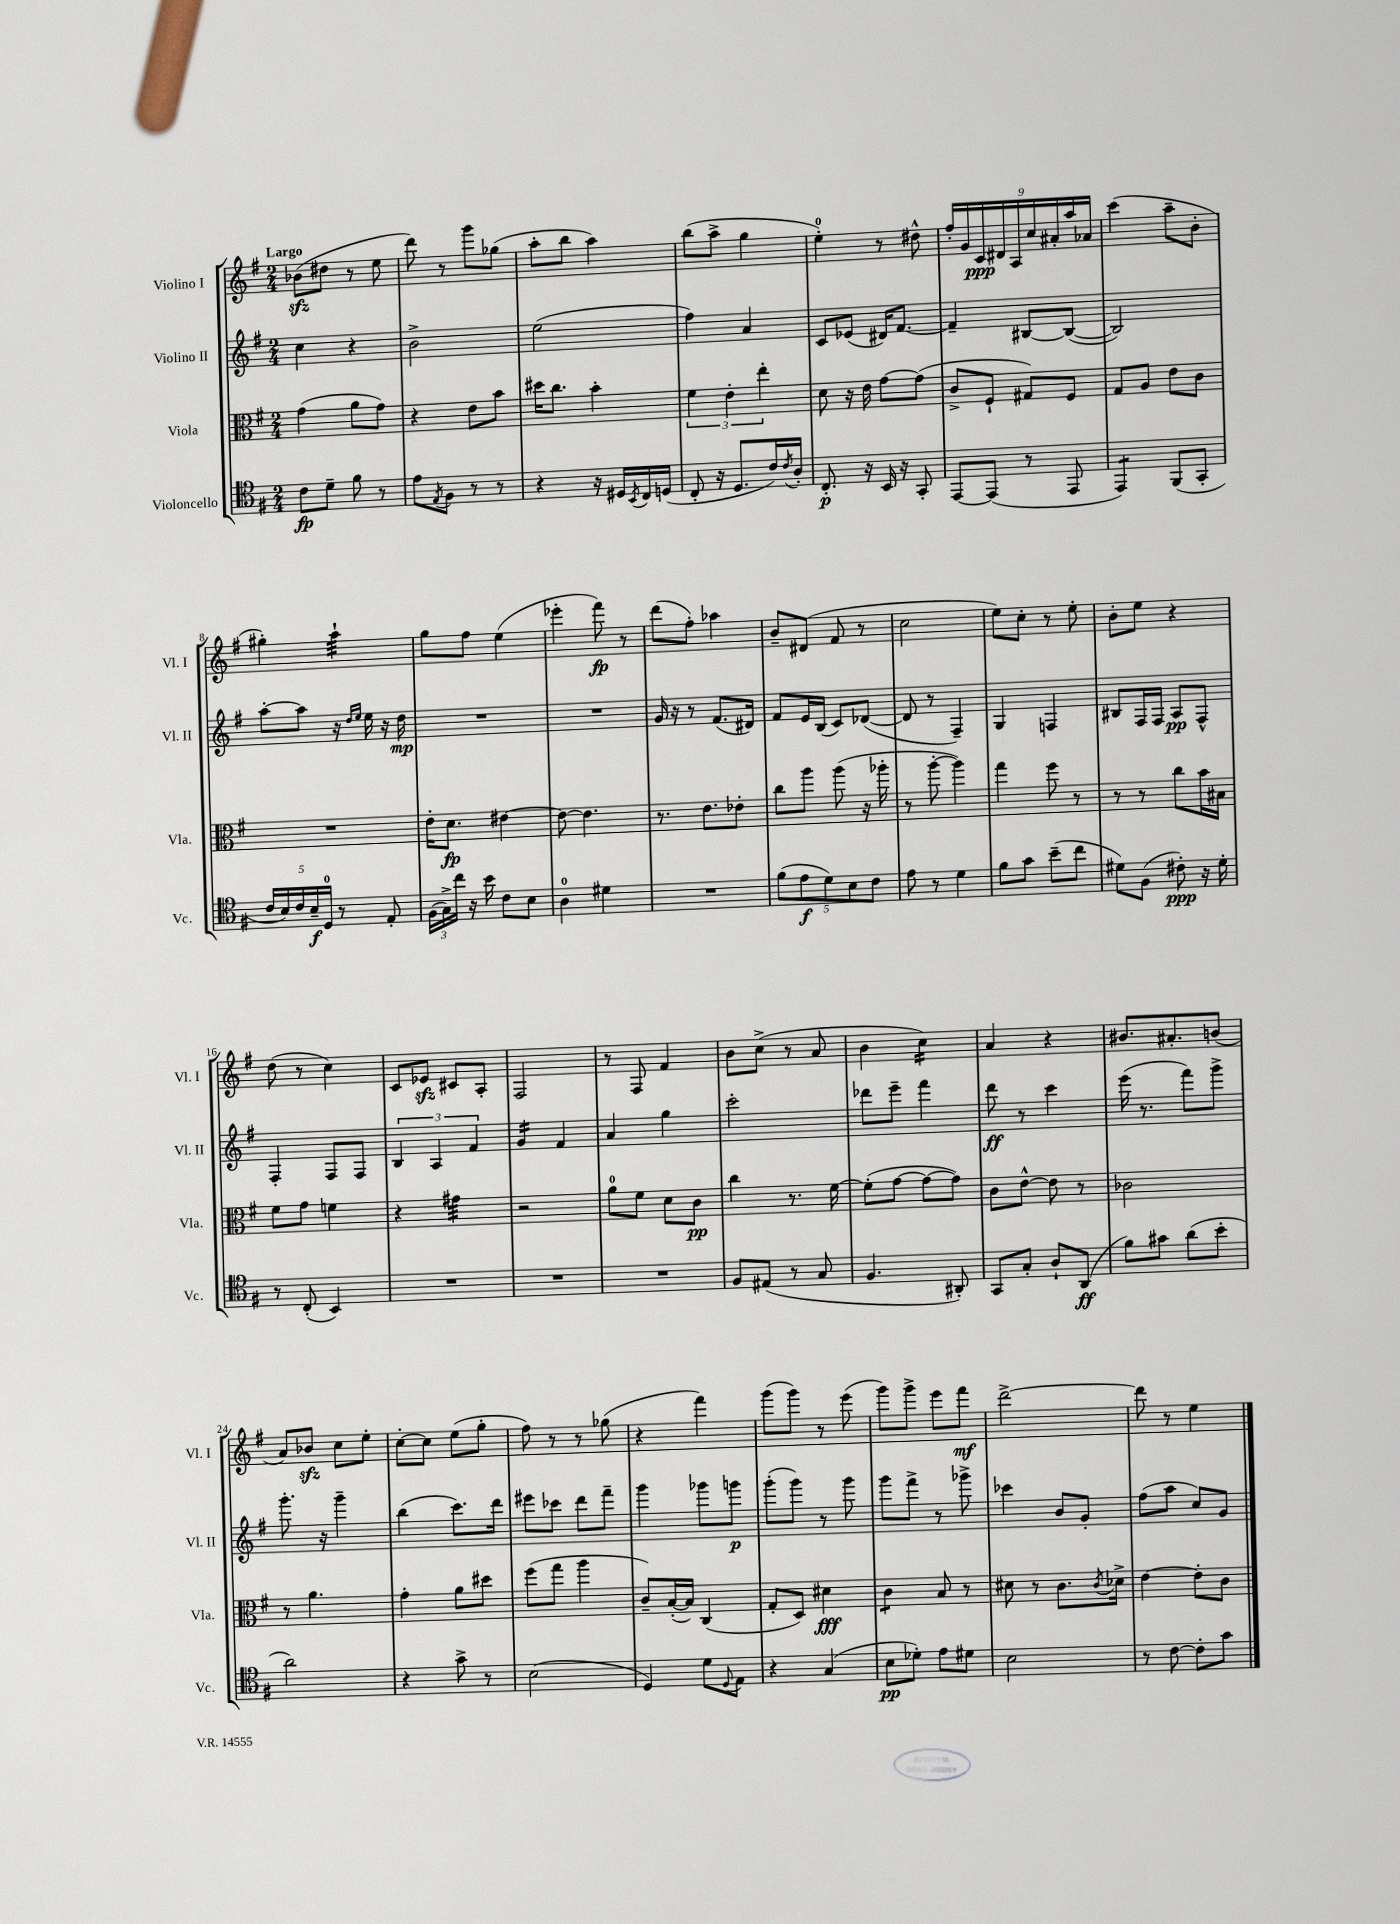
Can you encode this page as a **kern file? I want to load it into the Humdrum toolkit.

**kern	**kern	**kern	**kern
*staff4	*staff3	*staff2	*staff1
*clefC4	*clefC3	*clefG2	*clefG2
*k[f#]	*k[f#]	*k[f#]	*k[f#]
*M2/4	*M2/4	*M2/4	*M2/4
8c\L	(4g\	4cc\	(8b-\L
8d~\J	.	.	8dd#\J
8f#\	8a\L	4r	8r
8r	8g\J)	.	8ee\
=	=	=	=
8e\L	4r	2b^\	8ddd\)
8qE/	.	.	.
8F#\J	.	.	8r
8r	8e\L	.	8ggg\L
8r	8b\J	.	(8gg-\J
=	=	=	=
4r	16dd#\LK	(2ee\	8aa'\L
.	8.cc\J	.	.
.	.	.	8bb\J
16r	4b'\	.	4aa\)
16D#/LL	.	.	.
8qBB/	.	.	.
16C/	.	.	.
(16D/JJ	.	.	.
=	=	=	=
8C'/	6f#\	4ff#\)	(8bb\L
16r	.	.	8aa^\J
.	6e'\	.	.
8.D/L	.	.	.
.	.	4a/	4gg\
.	6ee'\	.	.
16c/L)	.	.	.
8qc/	.	.	.
16A'/JJ	.	.	.
=	=	=	=
8.C'/	8d\	8c/L	4ee'\)
.	16r	(8e-/J	.
16r	16e\	.	.
16BB/	[8g\L	16d#/LK)	8r
16r	.	[8.f#/J	.
8GG'/	(8g\]J	.	8dd#^^\
=	=	=	=
[8EE/L	8c^/L	4f#~/]	18ff#'/LL
.	.	.	18g/
.	.	.	18c/
(8EE/]J	8F#`/J	.	.
.	.	.	18d#/
.	.	.	18A/
8r	8G#/L)	[8B#/L	.
.	.	.	18cc/
.	.	.	18a#'/
8EE/	8F#/J	(8B#/_J	.
.	.	.	18aa/
.	.	.	18a-/JJ
=	=	=	=
4EE/)	8G/L	2B#/])	(4ccc\
.	8A/J	.	.
(8FF#/L	8e\L	.	8aa~\L
8GG'/J	8c\J	.	8b'\J
=	=	=	=
20c/LL	2r	[8aa'\L	4gg#'\)
20B/)	.	.	.
20c/	.	.	.
.	.	8aa\]J	.
20B~/	.	.	.
20D/JJ	.	.	.
8r	.	16r	4aa`\
.	.	16qqdd/LL	.
.	.	16qqee/JJ	.
.	.	16ee\	.
8E'/	.	16r	.
.	.	16dd\	.
=	=	=	=
(24F#\LL	16e'\LK	2r	8gg\L
24G^\)	.	.	.
.	8.d\J	.	.
24cc\JJ	.	.	.
16r	.	.	8ff#\J
16b\	.	.	.
8c\L	[4e#\	.	(4ee\
8B\J	.	.	.
=	=	=	=
4A\	8e#\_	2r	4eee-'\
.	4.e#\]	.	.
4d#\	.	.	8fff#\)
.	.	.	8r
=	=	=	=
2r	8.r	16g/	(8ddd\L
.	.	16r	.
.	.	8r	8ff#'\J)
.	8.e\L	.	.
.	.	(8.f#/L	4aa-\
.	8e-'\J	.	.
.	.	16d#/Jk)	.
=	=	=	=
(10f#\L	8cc\L	8f#/L	8b~/L
10e\	.	.	.
.	8aa\J	16e/L	(8d#/J
.	.	(16B/JJ	.
10d\)	.	.	.
.	(8aa\	8c/L)	8f#/
10B\	.	.	.
.	16r	([8d-/J	8r
10c\J	.	.	.
.	16aa-'\	.	.
=	=	=	=
8e\	8r	8d-/]	2cc\
8r	[8aa'\	8r	.
4d\	4aa\])	4F#~/)	.
=	=	=	=
8f#\L	4gg\	4G/	8ee\L)
8g\J	.	.	8cc'\J
(8b~\L	8ff#\	4F/	8r
8cc\J	8r	.	8ee'\
=	=	=	=
8d#\L)	8r	8B#/L	8b'\L
(8F#\J	8r	16F#/L	8ee\J
.	.	16F#/JJ	.
8c#'\)	8cc\L	8A/L	4r
16r	16b\L	8F#^^/J	.
16d#'\	16B#\JJ	.	.
=	=	=	=
8r	8f#\L	4F#'/	(8dd\
(8C'/	8g\J	.	8r
4BB/)	4f\	8F#/L	4cc\)
.	.	8F#/J	.
=	=	=	=
2r	4r	6B/	8c/L
.	.	.	8e-/J
.	.	6A/	.
.	4g#\	.	8c#/L
.	.	6f#/	.
.	.	.	8A'/J
=	=	=	=
2r	2r	4g/	2F#/
.	.	4f#/	.
=	=	=	=
2r	8a\L	4a/	8r
.	8f#\J	.	8F#/
.	8d\L	4gg\	4f#/
.	8c\J	.	.
=	=	=	=
8F#/L	4cc\	2ccc'\	8b\L
(8E#/J	.	.	(8cc^\J
8r	8.r	.	8r
8G/	.	.	8a/
.	[16f#\	.	.
=	=	=	=
4.F#/	(8f#'\]L	8ddd-\L	4b\
.	[8g\J	8eee~\J	.
.	8g\_L	4fff#\	4cc\)
8AA#'/)	8g\]J)	.	.
=	=	=	=
8GG/L	8c\L	8ddd\	4a/
8G'/J	[8e^^\J	8r	.
8A`/L	8e\]	4ccc\	4r
(8AA/J	8r	.	.
=	=	=	=
8f#\L)	2c-\	(16eee\	8.b#/L
.	.	8.r	.
8g#\J	.	.	.
.	.	.	8.a#'/
(8a\L	.	8fff#\L)	.
8b'\J	.	8ggg^\J	(8b/J
=	=	=	=
2a\)	8r	8.ggg'\	8a/L)
.	4.a\	.	8b-/J
.	.	16r	.
.	.	4ggg~\	8cc\L
.	.	.	8ee'\J
=	=	=	=
4r	4g'\	(4bb\	[8cc'\L
.	.	.	8cc\]J
8g^\	8a\L	8.ccc\L)	(8ee\L
8r	8dd#\J	.	8gg'\J
.	.	16ddd\Jk	.
=	=	=	=
(2B\	(8ff#\L	8eee#\L	8ff#\)
.	8gg\J	8ccc-\J	8r
.	4aa\	8ddd\L	8r
.	.	8fff#~\J	(8gg-\
=	=	=	=
4D/)	8c~/L)	4ggg\	4r
.	([16B'/L	.	.
.	16B/]JJ)	.	.
8d\L	(4C/	8ggg-\L	4fff#\)
8qqD/	.	.	.
8E\J	.	8ggg\J	.
=	=	=	=
4r	8G'/L	(8ggg'\L	(8ggg\L
.	8D/J)	8ggg\J)	8ggg\J)
(4G/	4d#\	8r	8r
.	.	8ggg\	(8eee\
=	=	=	=
8B\L	4c\	8ggg\L	8ggg\L)
8d-'\J)	.	8fff#^\J	8ggg^\J
8e\L	8B/	8r	8eee\L
8d#\J	8r	8ggg-^\	8fff#\J
=	=	=	=
2B\	8d#\	4ccc-\	[2ddd^\
.	8r	.	.
.	8.c\L	8b/L	.
.	.	8g'/J	.
.	8qc/	.	.
.	16d-^\Jk	.	.
=	=	=	=
8r	[4e\	(8ff#\L	8ddd\]
[8c\	.	8aa\J	8r
8c'\]L	8e'\]L	8cc/L)	4ee\
8g\J	8c\J	8g/J	.
==	==	==	==
*-	*-	*-	*-
